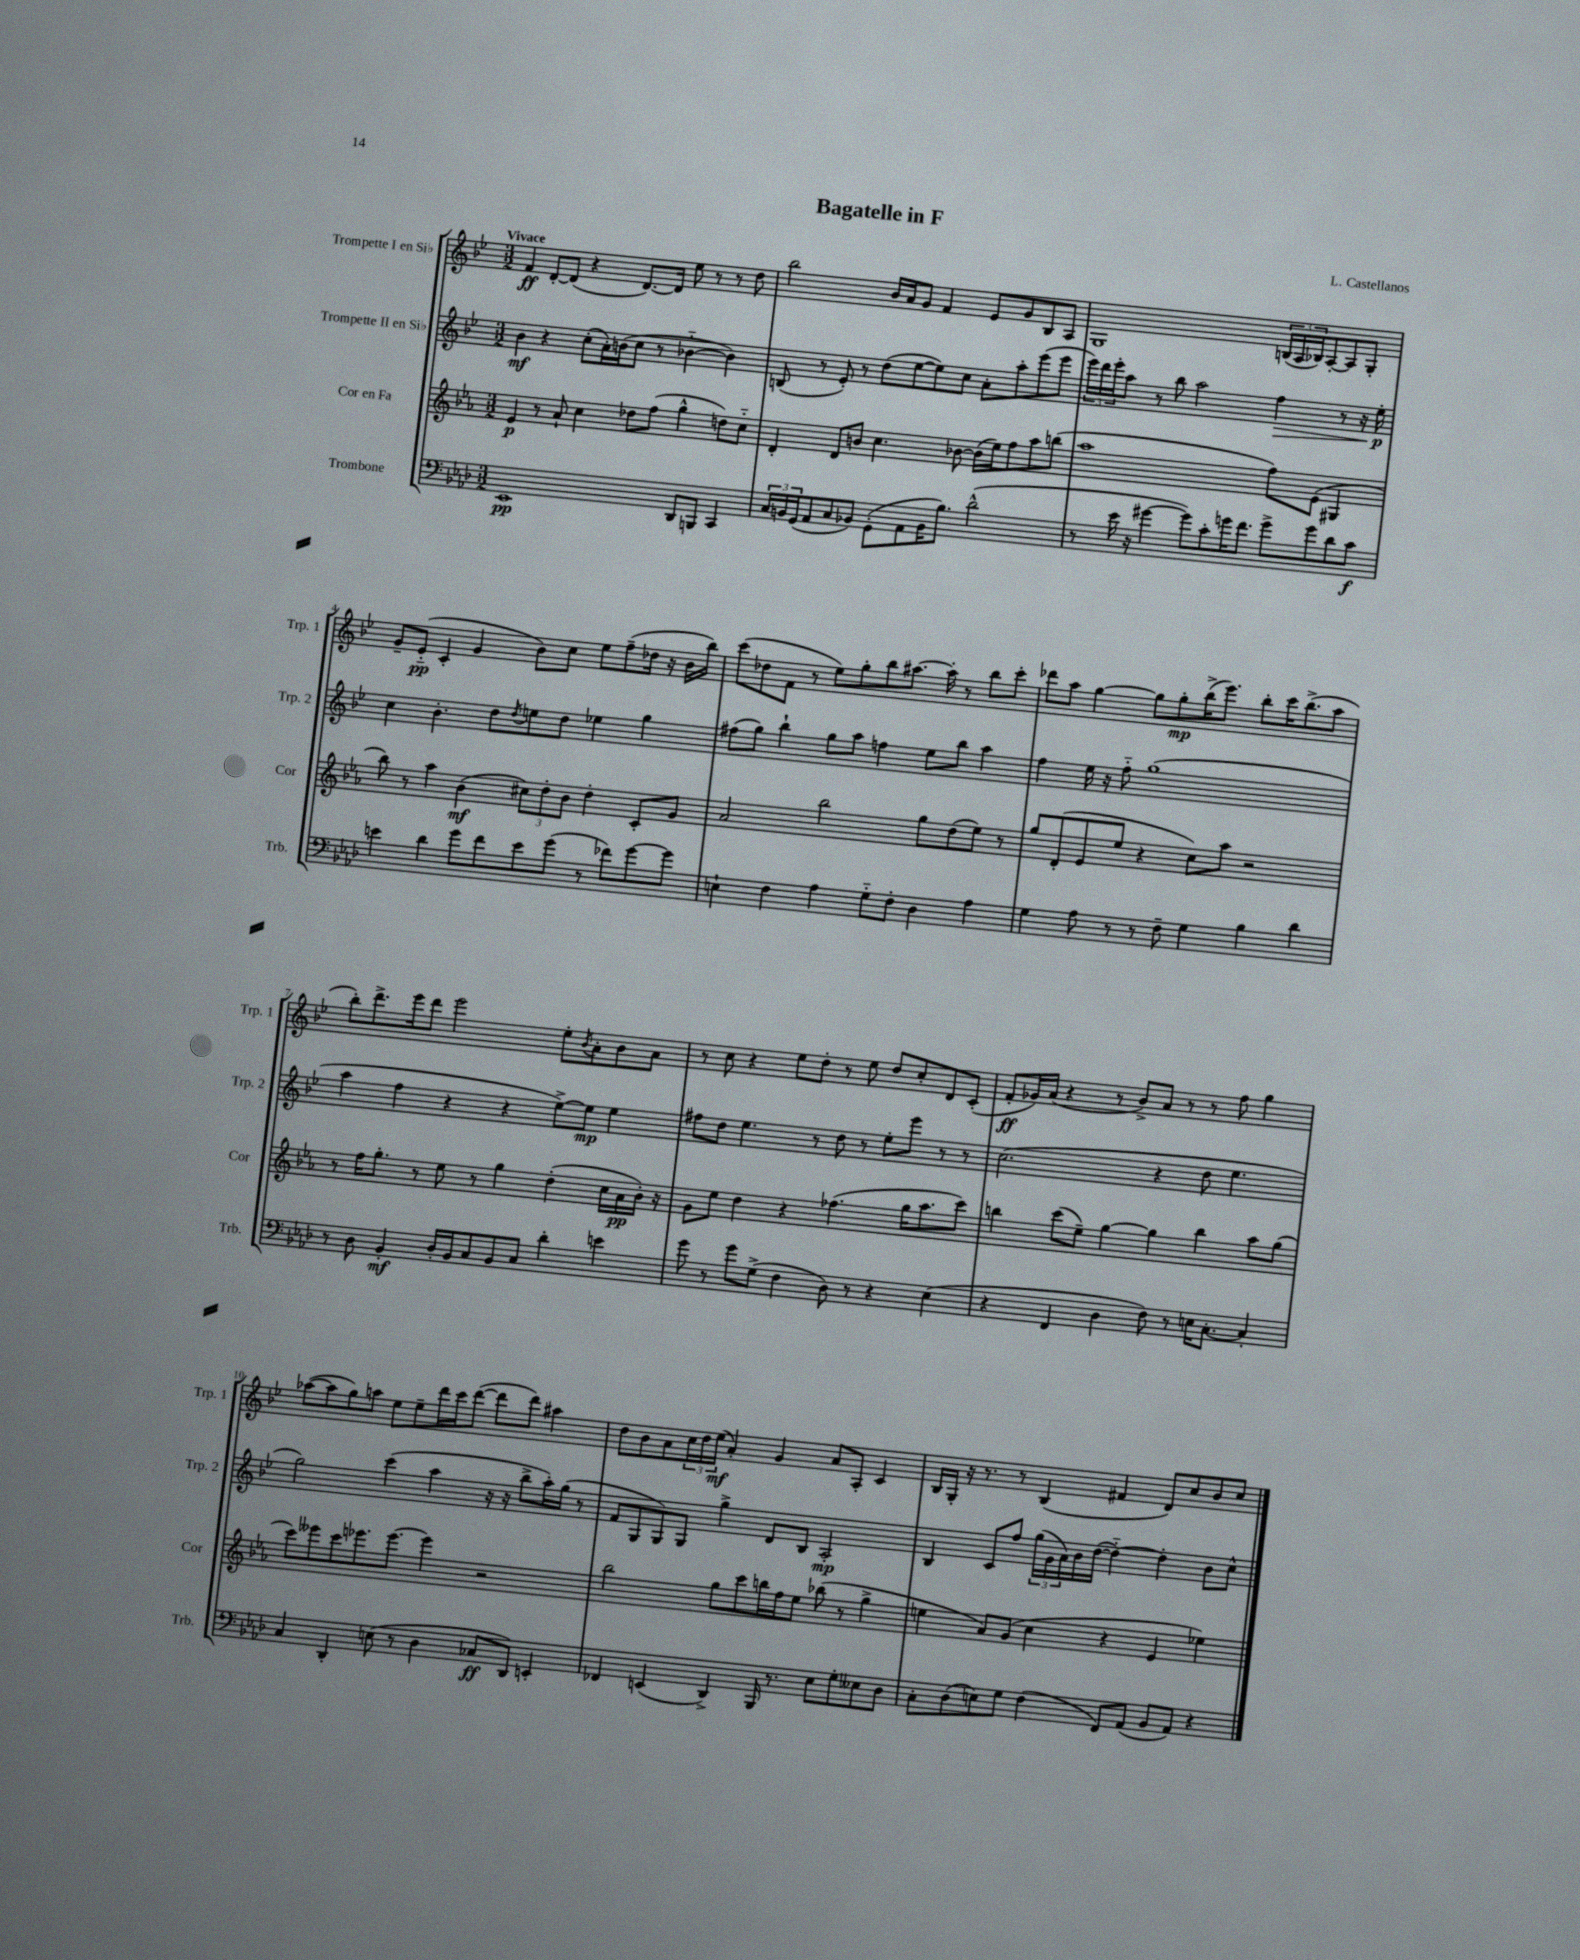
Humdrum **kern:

**kern	**kern	**kern	**kern
*staff4	*staff3	*staff2	*staff1
*clefF4	*clefG2	*clefG2	*clefG2
*k[b-e-a-d-]	*k[b-e-a-]	*k[b-e-]	*k[b-e-]
*M3/2	*M3/2	*M3/2	*M3/2
1EE-	4e-	4b-	4f
.	8r	4r	[8d'
.	8a-`	.	(8d]
.	4cc	(8cc'	4r
.	.	16a')	.
.	.	(16b	.
.	8dd-	8cc	[8.d)
.	(8ff	8r	.
.	.	.	16d]
8DD-	4gg^^	[4b-'~	8ee-
8BBB	.	.	8r
4CC	8dd)	4b-])	8r
.	8cc'~	.	8dd
=	=	=	=
24C	4d'	(8B	2bb-
24BB	.	.	.
(24GG	.	.	.
8AA-	.	8r	.
8C	8d	8e-')	.
8BB-)	8b	8r	.
(8GG'	4.cc	(8dd	16b-
.	.	.	16a
8AA-	.	[8ee-	8g
16BB-	.	8ee-])	4f
8.B-)	.	.	.
.	[8b-	8cc	.
(2d-^^	(16b-]	8a'	8e-
.	16ee-)	.	.
.	8ff	8aa'	8g
.	8aa-	(8eee-	8B-
.	(8bb	8eee-	8A
=	=	=	=
8r	1aa-	24eee-)	1G
.	.	24ddd	.
.	.	24eee-'	.
16e-	.	8aa	.
16r	.	.	.
[4g#	.	8r	.
.	.	8bb-	.
8g#])	.	2aa	.
8c'	.	.	.
16g	.	.	.
8.f	.	.	.
8g^	8ff)	4ff	(24B
.	.	.	24A
.	.	.	24B-)
8g	(8e-	.	[8A'
8d-	4G#	8r	8A]
8c	.	16r	8G'
.	.	16ee-'	.
=	=	=	=
4e	8bb-)	4cc	8g~
.	8r	.	(8e-'~
4d-	4aa-	4.b-'	4c'
8g	(4b-	.	4g
8f	.	8dd	.
.	.	8qdd	.
8e	12cc#)	8ee	8b-)
.	12dd'	.	.
(8g	.	8dd	8cc
.	12b-	.	.
8r	4dd'	4ee-	8ee-
8f-)	.	.	(8ff~
[8g	8c'	4gg	16dd-
.	.	.	16r
8g]	8g	.	16b-
.	.	.	16bb-)
=	=	=	=
4E`	2a-	(8ff#	(8ccc
.	.	8gg)	8dd-
4F	.	4bb-`	8f
.	.	.	8r
4A-	2bb-	8gg	8ee-)
.	.	8aa	8gg'
8G'~	.	4ff	8bb-
8F'	.	.	[8.aa#
4D-	8gg	8ee-	.
.	.	.	16aa#']
.	(8dd	8bb-	8r
4A-	8ee-)	4aa	8bb-
.	8r	.	8ccc'
=	=	=	=
4G	8gg	4ff	8ddd-
.	(8d'	.	8aa
8A-	8e-	16ee-	[4gg
.	.	16r	.
8r	8ee-	8ff'~	.
8r	4r	(1gg	8gg]
8F~	.	.	8gg'
4G	8cc)	.	(16bb-^
.	.	.	8.eee-)
.	8aa-	.	.
4B-	2r	.	8bb-'
.	.	.	16ccc
.	.	.	(8.bb-^
4d-	.	.	.
.	.	.	8aa
=	=	=	=
8r	8r	4aa	8bb-')
8D-	16ff	.	8.ddd^
.	8.gg'	.	.
4BB-'	.	4ff	.
.	.	.	16eee-
.	8r	.	8ddd
16D-'	8ee-	4r	2eee-
16BB-	.	.	.
8C	8r	.	.
8BB-	4gg	4r	.
8C	.	.	.
4d-'	(4dd'	[8ee-^)	8ee-'
.	.	.	8qb-
.	.	8ee-]	8a'
4e	16cc	4ee-	8b-
.	16a-	.	.
.	16b-')	.	8a
.	16r	.	.
=	=	=	=
8g	8g	8ff#	8r
8r	8ee-	8dd	8cc
8g	4dd	4.ee-	4r
(8G^	.	.	.
4F	4r	.	8ee-
.	.	8r	8dd'
8D-)	(4.ff-	8dd	8r
8r	.	8r	8ee-
4r	.	8ee-'	8dd
.	16gg	8eee-	8cc'
.	8.aa-	.	.
(4E-	.	8r	8d
.	8ccc)	8r	(8c'
=	=	=	=
4r	4bb	(2.cc	8f'
.	.	.	16g-)
.	.	.	(16a
4FF	(8ccc	.	4r
.	8ee-~)	.	.
4D-	[4gg	.	8r
.	.	.	8b-^)
8F)	4gg]	4r	8a
8r	.	.	8r
16E	4bb	8dd	8r
[8.C'	.	.	.
.	.	4.ee-	8ff
4C']	8aa-	.	4gg
.	(8gg	.	.
=	=	=	=
4C	8ccc)	2gg)	([8aa-
.	8eee--	.	8aa-]
4DD-'	8ccc	.	8gg)
.	8.eee-	.	8aa
(8E	.	(4ccc	8ee-
.	[8.eee-	.	.
8r	.	.	8ee-~
4D-	4eee-]	4aa	16ddd
.	.	.	16ccc
.	.	.	([8ddd
8C-	2r	16r	8ddd]
.	.	16r	.
8DD-)	.	8bb-^	8ddd)
4EE'	.	16aa')	4aa#
.	.	(16gg	.
.	.	8r	.
=	=	=	=
4FF-	2bb-	8f	8dd
.	.	8G	8b-
(4EE	.	8G)	8a
.	.	8G	24cc
.	.	.	24dd
.	.	.	(24ee-
4DD-^)	8gg	4gg^	4a')
.	8ccc	.	.
16BBB-	16bb	8d	4g
8.r	16ff	.	.
.	8ee-	8B-	.
8E-	(8bb-	2A'	8a
8G'	8r	.	8A'
8E--	4gg^	.	4c
8D-	.	.	.
=	=	=	=
8C'	4ee	4B-	16B-
.	.	.	16G'
(8D-	.	.	16r
.	.	.	8.r
8E)	8a-)	8c	.
8G	(8g	8ff	8r
(4F	4cc	(24gg	(4B-
.	.	24g	.
.	.	24a)	.
.	.	16b-	.
.	.	([16dd	.
8FF)	4r	4dd'~_)	4f#
(8AA-	.	.	.
8BB-	4e-	4dd']	8d)
8AA-)	.	.	8cc
4r	4ee-)	8b-	8b-
.	.	8cc^^	8cc
==	==	==	==
*-	*-	*-	*-
